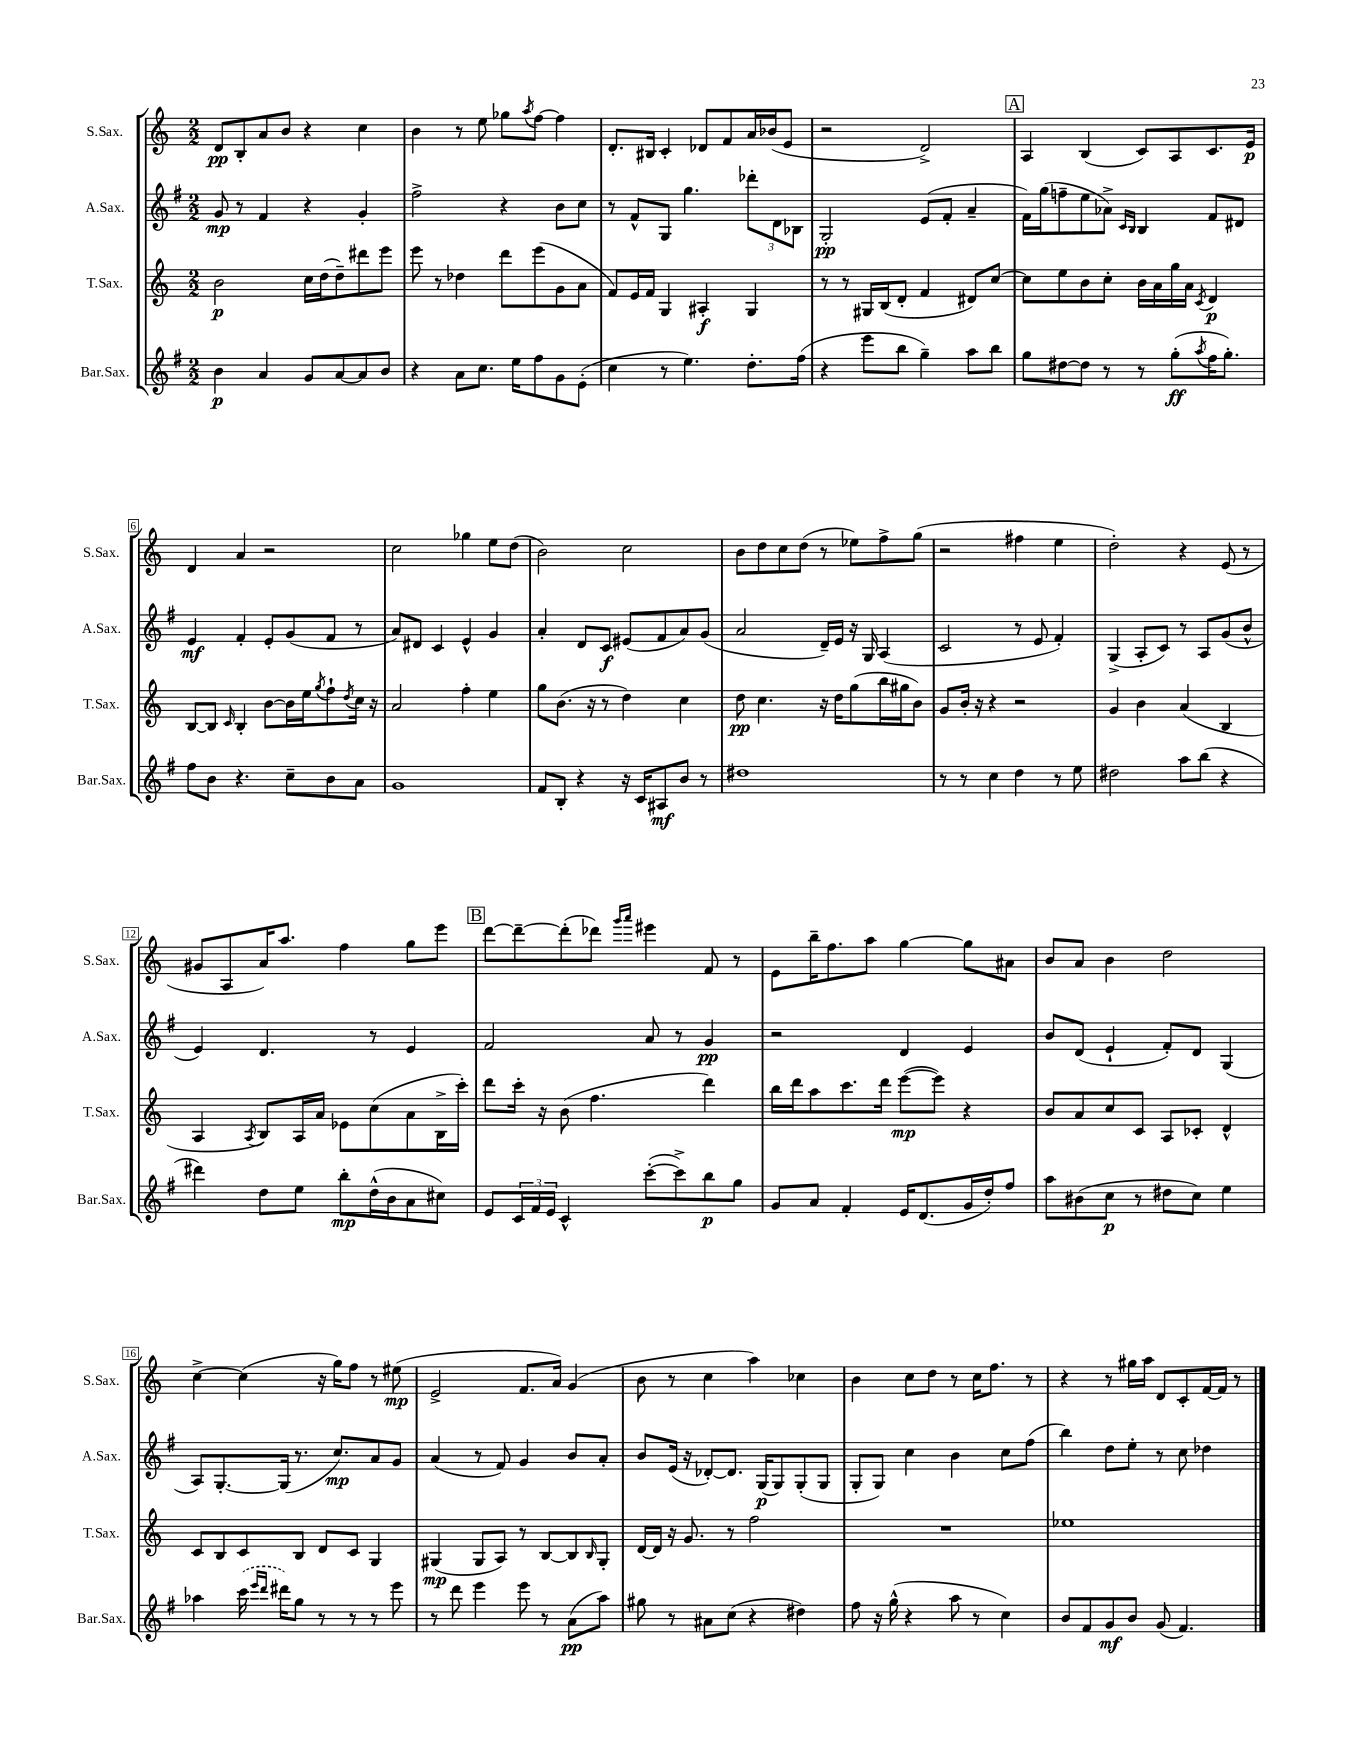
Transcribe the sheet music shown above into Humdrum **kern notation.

**kern	**kern	**kern	**kern
*staff4	*staff3	*staff2	*staff1
*clefG2	*clefG2	*clefG2	*clefG2
*k[f#]	*k[]	*k[f#]	*k[]
*M2/2	*M2/2	*M2/2	*M2/2
4b\	2b\	8g/	8d/L
.	.	8r	8B'/
4a/	.	4f#/	8a/
.	.	.	8b/J
8g/L	16cc\LL	4r	4r
.	(16dd\J	.	.
[8a/	8dd~\)	.	.
8a/]	8ddd#\	4g'/	4cc\
8b/J	8eee\J	.	.
=	=	=	=
4r	8eee\	2ff#^\	4b\
.	8r	.	.
8a\L	4dd-\	.	8r
8.cc\J	.	.	8ee\
.	8ddd\L	4r	8gg-\L
16ee\LK	.	.	.
.	.	.	8qaa/
8ff#\	(8eee\	.	[8ff\J
8g\	8g\	8b\L	4ff\]
(8e'\J	8a\J	8cc\J	.
=	=	=	=
4cc\	8f/L)	8r	8.d'/L
.	16e/L	8f#^^/L	.
.	16f/JJ	.	16B#/Jk
8r	4G/	8G/J	4c'/
4.ee\)	.	4.gg\	.
.	4A#'/	.	8d-/L
.	.	.	8f/
8.dd'\L	4G/	12ddd-'\L	16a/L
.	.	.	(16b-/J
.	.	12d\	.
.	.	.	8e/J
.	.	12B-\J	.
(16ff#\Jk	.	.	.
=	=	=	=
4r	8r	2G'/	2r
.	8r	.	.
8eee\L	16G#/LL	.	.
.	(16B/J	.	.
8bb\J	8d'/J	.	.
4gg~\)	4f/	(8e/L	2d^/)
.	.	8f#'/J	.
8aa\L	8d#/L)	4a~/	.
8bb\J	[8cc/J	.	.
=	=	=	=
8gg\L	8cc\]L	16f#\LL)	4A/
.	.	(16gg\J	.
[8dd#\	8ee\	8ff~\	.
8dd#\]J	8b\	8ee\	(4B/
8r	8cc'\J	8a-^\J)	.
.	.	16qqc/LL	.
.	.	16qqB/JJ	.
8r	16b\LL	4B/	8c/L)
.	16a\	.	.
(8gg'\L	16gg\	.	8A/
.	16a\JJ	.	.
8qaa/	8qc/	.	.
16ff#\K	4d/	8f#/L	8.c/
8.gg'\J)	.	.	.
.	.	8d#/J	.
.	.	.	16e/Jk
=	=	=	=
8ff#\L	[8B/L	4e/	4d/
8b\J	8B/]J	.	.
.	16qqc/	.	.
4.r	4B'/	4f#'/	4a/
.	[8b\L	8e'/L	2r
8cc~\L	16b\]L	(8g/	.
.	16ee\J	.	.
.	8qgg/	.	.
8b\	8ff`\	8f#/J	.
.	8qdd/	.	.
8a\J	16cc\Jk	8r	.
.	16r	.	.
=	=	=	=
1g	2a/	8a/L)	2cc\
.	.	8d#/J	.
.	.	4c/	.
.	4ff'\	4e^^/	4gg-\
.	4ee\	4g/	8ee\L
.	.	.	(8dd\J
=	=	=	=
8f#/L	8gg\L	4a'/	2b\)
8B'/J	(8.b\J	.	.
4r	.	8d/L	.
.	16r	.	.
.	8r	8c/J	.
16r	4dd\)	(8e#/L	2cc\
16c/LK	.	.	.
8A#/	.	8f#/	.
8b/J	4cc\	8a/)	.
8r	.	(8g/J	.
=	=	=	=
1dd#	8dd\	2a/	8b\L
.	4.cc\	.	8dd\
.	.	.	8cc\
.	.	.	(8dd\J
.	16r	16d~/LL)	8r
.	16dd\LK	16e/JJ	.
.	(8gg\	16r	8ee-\L)
.	.	16G/	.
.	16bb\L	(4A/	8ff^\
.	16gg#\J	.	.
.	8b\J)	.	(8gg\J
=	=	=	=
8r	8g/L	2c/	2r
8r	16b'/Jk	.	.
.	16r	.	.
4cc\	4r	.	.
4dd\	2r	8r	4ff#\
.	.	8e/	.
8r	.	4f#'/)	4ee\
8ee\	.	.	.
=	=	=	=
2dd#\	4g/	(4G^/	2dd'\)
.	4b\	8A'/L	.
.	.	8c/J)	.
8aa\L	(4a/	8r	4r
(8bb\J	.	8A/L	.
4r	4B/	(8g/	(8e/
.	.	8b^^/J	8r
=	=	=	=
4ddd#\)	4A/	4e/)	8g#/L
.	.	.	8A/
.	8qA/	.	.
8dd\L	8B/L)	4.d/	16a/K)
.	.	.	8.aa/J
8ee\J	16A/L	.	.
.	16a/JJ	.	.
8bb'\L	8e-\L	.	4ff\
(16dd^^\L	(8cc\	8r	.
16b\J	.	.	.
8a\	8a\	4e/	8gg\L
8cc#\J)	16B^\L	.	8eee\J
.	16ccc'\JJ)	.	.
=	=	=	=
8e/L	8ddd\L	2f#/	[8ddd\L
24c/L	16ccc'\Jk	.	8ddd~\_
24f#/	.	.	.
.	16r	.	.
24e/JJ	.	.	.
4c^^/	(8b\	.	(8ddd'\]
.	4.ff\	.	8ddd-\J)
.	.	.	16qqggg/LL
.	.	.	16qqaaa/JJ
([8ccc'\L	.	8a/	4eee#\
8ccc^\])	.	8r	.
8bb\	4ddd\)	4g/	8f/
8gg\J	.	.	8r
=	=	=	=
8g/L	16bb\LL	2r	8e\L
.	16ddd\J	.	.
8a/J	8aa\	.	16bb~\K
.	.	.	8.ff\
4f#'/	8.ccc\	.	.
.	.	.	8aa\J
.	16ddd\Jk	.	.
16e/LK	([8eee\L	4d/	[4gg\
(8.d/	.	.	.
.	8eee\]J)	.	.
16g/L	4r	4e/	8gg\]L
16dd'/J)	.	.	.
8ff#/J	.	.	8a#\J
=	=	=	=
8aa\L	8b/L	8b/L	8b/L
(8b#\	8a/	(8d/J	8a/J
8cc\J	8cc/	4e`/	4b\
8r	8c/J	.	.
8dd#\L	8A/L	8f#'/L)	2dd\
8cc\J)	8c-'/J	8d/J	.
4ee\	4d^^/	(4G/	.
=	=	=	=
4aa-\	8c/L	8A/L)	[4cc^\
.	8B/	[8.G'/	.
(16ccc\	8c/	.	(4cc\]
16qqeee/LL	.	.	.
16qqddd/JJ	.	.	.
16ddd#\LK)	.	(16G/]Jk	.
8gg\J	8B/J	8.r	.
8r	8d/L	.	16r
.	.	8.cc/L)	16gg\LK)
8r	8c/J	.	8ff\J
8r	4G/	8a/	8r
8eee\	.	8g/J	(8ee#\
=	=	=	=
8r	(4G#/	(4a/	2e^/
8ddd\	.	.	.
4eee\	8G#/L	8r	.
.	8A/J)	8f#/)	.
8eee\	8r	4g/	8.f/L
8r	[8B/L	.	.
.	.	.	16a/Jk)
(8a\L	8B/]	8b/L	(4g/
.	16qqB/	.	.
8aa\J)	8G#'/J	8a'/J	.
=	=	=	=
8gg#\	[16d/LL	8b/L	8b\
.	16d/]JJ	.	.
8r	16r	(16e/Jk	8r
.	8.g/	16r	.
8a#\L	.	[8d-'/L)	4cc\
(8cc\J	8r	8.d-/]J	.
4r	2ff\	.	4aa\)
.	.	(16G/LK	.
.	.	8G/)	.
4dd#\)	.	(8G'/	4cc-\
.	.	8G/J	.
=	=	=	=
8ff#\	1r	8G'/L	4b\
16r	.	8G/J)	.
(16gg^^\	.	.	.
4r	.	4cc\	8cc\L
.	.	.	8dd\J
8aa\	.	4b\	8r
8r	.	.	16cc\LK
.	.	.	8.ff\J
4cc\)	.	8cc\L	.
.	.	(8ff#\J	8r
=	=	=	=
8b/L	1ee-	4bb\)	4r
8f#/	.	.	.
8g/	.	8dd\L	8r
8b/J	.	8ee'\J	16gg#\LL
.	.	.	16aa\JJ
(8g/	.	8r	8d/L
4.f#/)	.	8cc\	8c'/
.	.	4dd-\	[16f/L
.	.	.	16f/]JJ
.	.	.	8r
==	==	==	==
*-	*-	*-	*-
